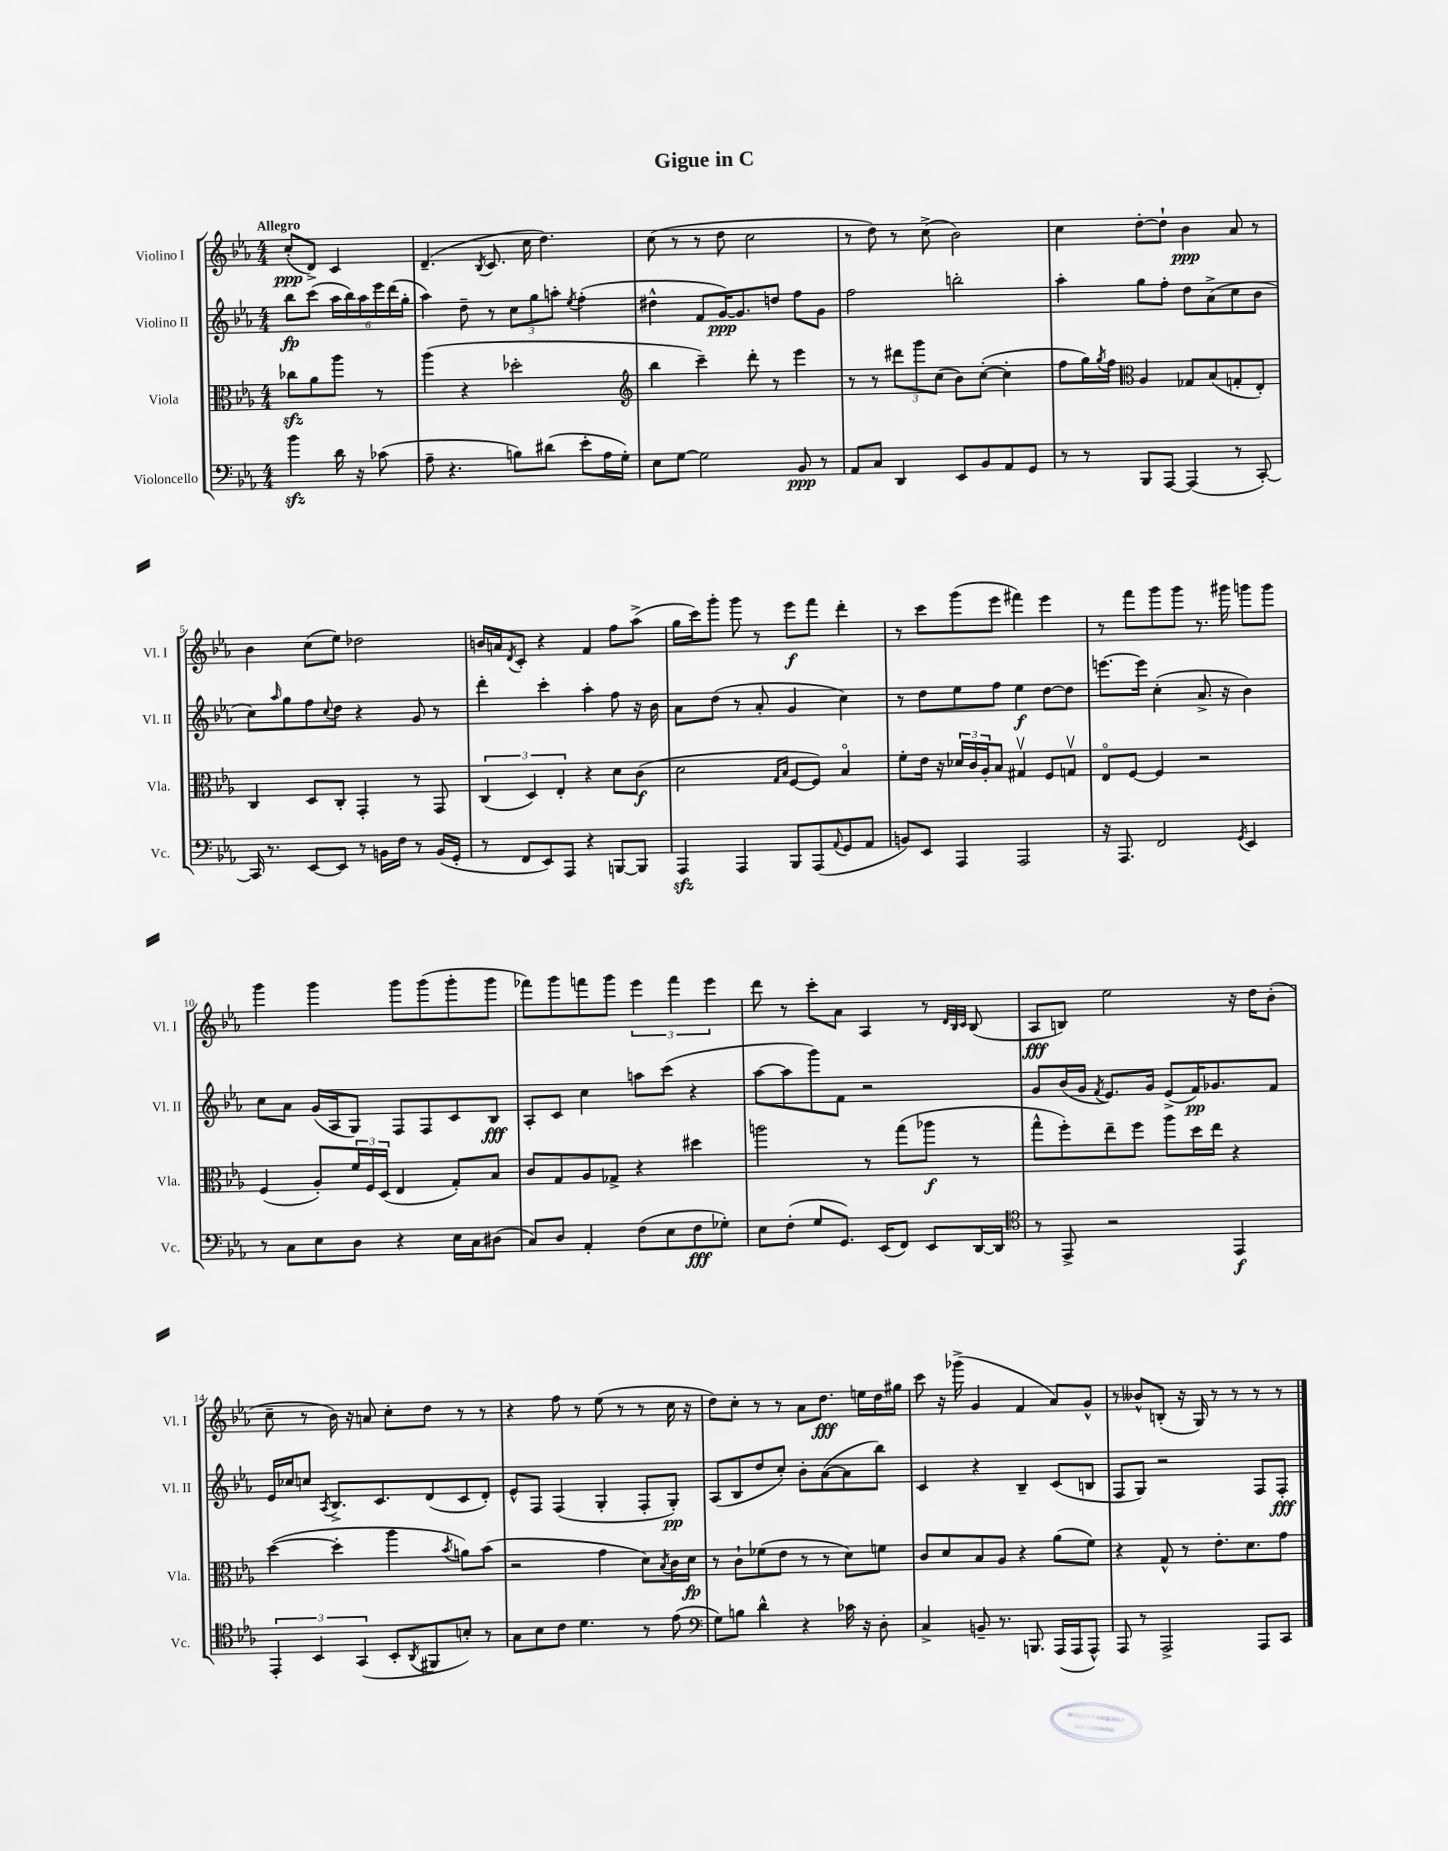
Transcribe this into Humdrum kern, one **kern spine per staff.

**kern	**kern	**kern	**kern
*staff4	*staff3	*staff2	*staff1
*clefF4	*clefC3	*clefG2	*clefG2
*k[b-e-a-]	*k[b-e-a-]	*k[b-e-a-]	*k[b-e-a-]
*M4/4	*M4/4	*M4/4	*M4/4
4b-	8cc-	8bb-	(8cc'
.	8a-	(8ccc	8d^)
16d	8aa-	24aa-	4c
.	.	24bb-)	.
16r	.	.	.
.	.	24aa-	.
(8c-	8r	24eee-	.
.	.	(24ddd	.
.	.	24gg'	.
=	=	=	=
8A-~	(4aa-	4aa-)	(4.d~
4.r	.	.	.
.	4r	8dd~	.
.	.	.	8qB-
.	.	8r	8.c
8B)	2dd-'	12cc	.
.	.	.	16cc
.	.	12gg	.
(8d#	.	.	4.dd)
.	.	12aa'	.
.	.	8qee-	.
8e-'	.	(4ff'	.
16A-	.	.	.
16G')	.	.	.
=	=	=	=
*	*clefG2	*	*
8E-	4bb-	4dd#^^	(8cc
[8G	.	.	8r
2G]	4ccc~)	8f	8r
.	.	[16g)	8dd
.	.	8.g]	.
.	8ddd'	.	2cc
.	8r	8dd	.
8BB-	4eee-	8ff	.
8r	.	8g	.
=	=	=	=
8AA-	8r	2ff	8r
8C	8r	.	8dd)
4DD	12ddd#	.	8r
.	12ggg	.	.
.	.	.	(8cc^
.	(12cc	.	.
8EE-	8b-)	2bb'	2b-)
8BB-	([8cc'	.	.
8AA-	4cc']	.	.
8GG	.	.	.
=	=	=	=
8r	8ff	4aa-'	4cc
8r	16gg)	.	.
.	8qgg	.	.
.	16ff	.	.
*	*clefC3	*	*
8BBB-	4A-	8gg	[8dd'
[8AAA-	.	8ff'	8dd`]
(4AAA-]	8G-	8dd	4b-
.	(8B-	(8a-^	.
8r	8G'	8cc	8a-
[8CC')	8E-')	8b-	8r
=	=	=	=
16CC]	4C	8cc)	4b-
8.r	.	.	.
.	.	16qqaa-	.
.	.	8gg	.
[8EE-	8D	8ff	(8cc
.	.	8qqcc	.
8EE-]	8C'	8dd	8ee-)
8r	4GG'	4r	2dd-
16BB	.	.	.
16F	.	.	.
8r	8r	8g	.
(16BB	8GG	8r	.
16GG'	.	.	.
=	=	=	=
8r	(6C	4ddd'	16b
.	.	.	16a
.	.	.	8qd
8FF	.	.	8c'
.	6D)	.	.
8EE-)	.	4ccc'	4r
.	6E-'	.	.
8AAA-	.	.	.
4r	4r	4aa-'	4f
[8BBB	8d	8ff	8ff
8BBB]	(8c	16r	(8aa-^
.	.	16b-	.
=	=	=	=
4AAA-	2d	8a-	16gg
.	.	.	16ccc)
.	.	(8dd	8ggg'
4AAA-	.	8r	8ggg
.	.	8a-'	8r
.	16qqG	.	.
.	16qqB-	.	.
8BBB-	[8F	4g	8eee-
(8AAA-	8F])	.	8fff
8qqAA-	.	.	.
8GG	4B-o	4cc)	4ddd'
8AA-	.	.	.
=	=	=	=
8BB)	8f'	8r	8r
8EE-	16e-	8dd	8ccc
.	16r	.	.
4AAA-	24d-	8ee-	(8ggg
.	24c	.	.
.	24A-'	.	.
.	8B-	8ff	8eee-
2AAA-	4G#v	4ee-	4fff#)
.	8F	[8dd	4eee-
.	8Gv	8dd]	.
=	=	=	=
16r	8E-o	[8.eee	8r
8.AAA-	.	.	.
.	[8F	.	8fff
.	.	16eee]	.
2FF	4F]	(4cc'	8ggg
.	.	.	8ggg
.	2r	8.a-^	8.r
.	.	16r	16ggg#
8qGG	.	.	.
4EE-	.	4b-)	8ggg
.	.	.	8ggg
=	=	=	=
8r	(4F	8cc	4ggg
8C	.	8a-	.
8E-	8A-')	(16g	4ggg
.	.	16A-	.
8D	24f	8G)	.
.	24F	.	.
.	(24D	.	.
4r	4E-	8F	8ggg
.	.	8F	(8ggg
16E-	8G')	8c	8ggg'
16C	.	.	.
(8D#	8B-	8B-	8ggg
=	=	=	=
8C)	8c	8A-'	8fff-)
8D	8G	8c	8ggg
4AA-'	8A-	4cc	8fff
.	8G-^	.	8ggg
(8F	4r	8aa	6eee-
8E-	.	(8ccc	.
.	.	.	6fff
8F	4dd#	4r	.
.	.	.	6eee-
8G-')	.	.	.
=	=	=	=
8E-	2aa	[8aa-	8ddd
(8F'	.	8aa-]	8r
8G	.	8ggg)	8ccc'
8.GG)	.	8f	8a-
.	8r	2r	4A-
(16EE-	.	.	.
8FF)	(8gg	.	.
8EE-	8aa-	.	8r
.	.	.	32qqd
.	.	.	32qqB-
.	.	.	32qqc
[16DD	8r	.	(8B-
16DD]	.	.	.
=	=	=	=
*clefC4	*	*	*
8r	8gg^^	8g	8A-
8EE-^	8ff')	(16b-	8B)
.	.	16g	.
.	.	8qf	.
2r	8ee-~	8.e-)	2ee-
.	8ff	.	.
.	.	16g	.
.	8aa-	(8e-^	.
.	16dd	16f)	.
.	16ee-	8.g-	.
4EE-	4r	.	16r
.	.	.	16dd
.	.	8f	(8b-'
=	=	=	=
6EE-'	([4dd	16e-	8cc~
.	.	16cc-	.
.	.	8cc	8r
6BB-	.	.	.
.	.	8qA-	.
.	4dd']	8.B-^	16b-)
.	.	.	16r
(6GG	.	.	.
.	.	.	8a
.	.	8.c	.
8BB-'	4aa-	.	8cc'
8qAA-	.	.	.
8FF#	.	(8d	8dd
.	8qb-	.	.
8B')	8a)	8c	8r
8r	(8b-	8d')	8r
=	=	=	=
8G	2r	8e-^^	4r
8B-	.	8F	.
8c	.	(4F	8ff
4.d	.	.	8r
.	4g	4G'	(8ee-
.	.	.	8r
8r	8d)	8F'	8r
.	8qB-	.	.
(8e-	16c	8G')	16cc
.	16d	.	16r
=	=	=	=
*clefF4	*	*	*
8G)	8r	(8A-	8dd)
8B	8c`	8B-	8cc'
4d^^	(8f-	8dd	8r
.	8e-	8cc')	8r
4r	8r	8b-'	8a-
.	8r	([8a-	8.dd
16c-	8d)	8a-]	.
16r	.	.	16ee
8D'	8f	8bb-)	16dd
.	.	.	16gg#
=	=	=	=
4C^	8c	4c	8ccc
.	8d	.	16r
.	.	.	(16ggg-^
8BB~	8B-	4r	4g
8.r	8A-	.	.
.	4r	4B-~	4f
8.BBB	.	.	.
(16AAA-	(8a-	(8c	8a-)
16AAA-	.	.	.
8AAA-^^)	8f)	8B	8g^^
=	=	=	=
8AAA-	4r	8F	8r
8r	.	8G)	8b--^^
2AAA-^	8G^^	2r	(8B'
.	8r	.	16r
.	.	.	16G)
.	8.e-'	.	8r
.	.	.	8r
.	8.d	.	.
8AAA-	.	8F	8r
8CC	8g	8F'	8r
==	==	==	==
*-	*-	*-	*-
